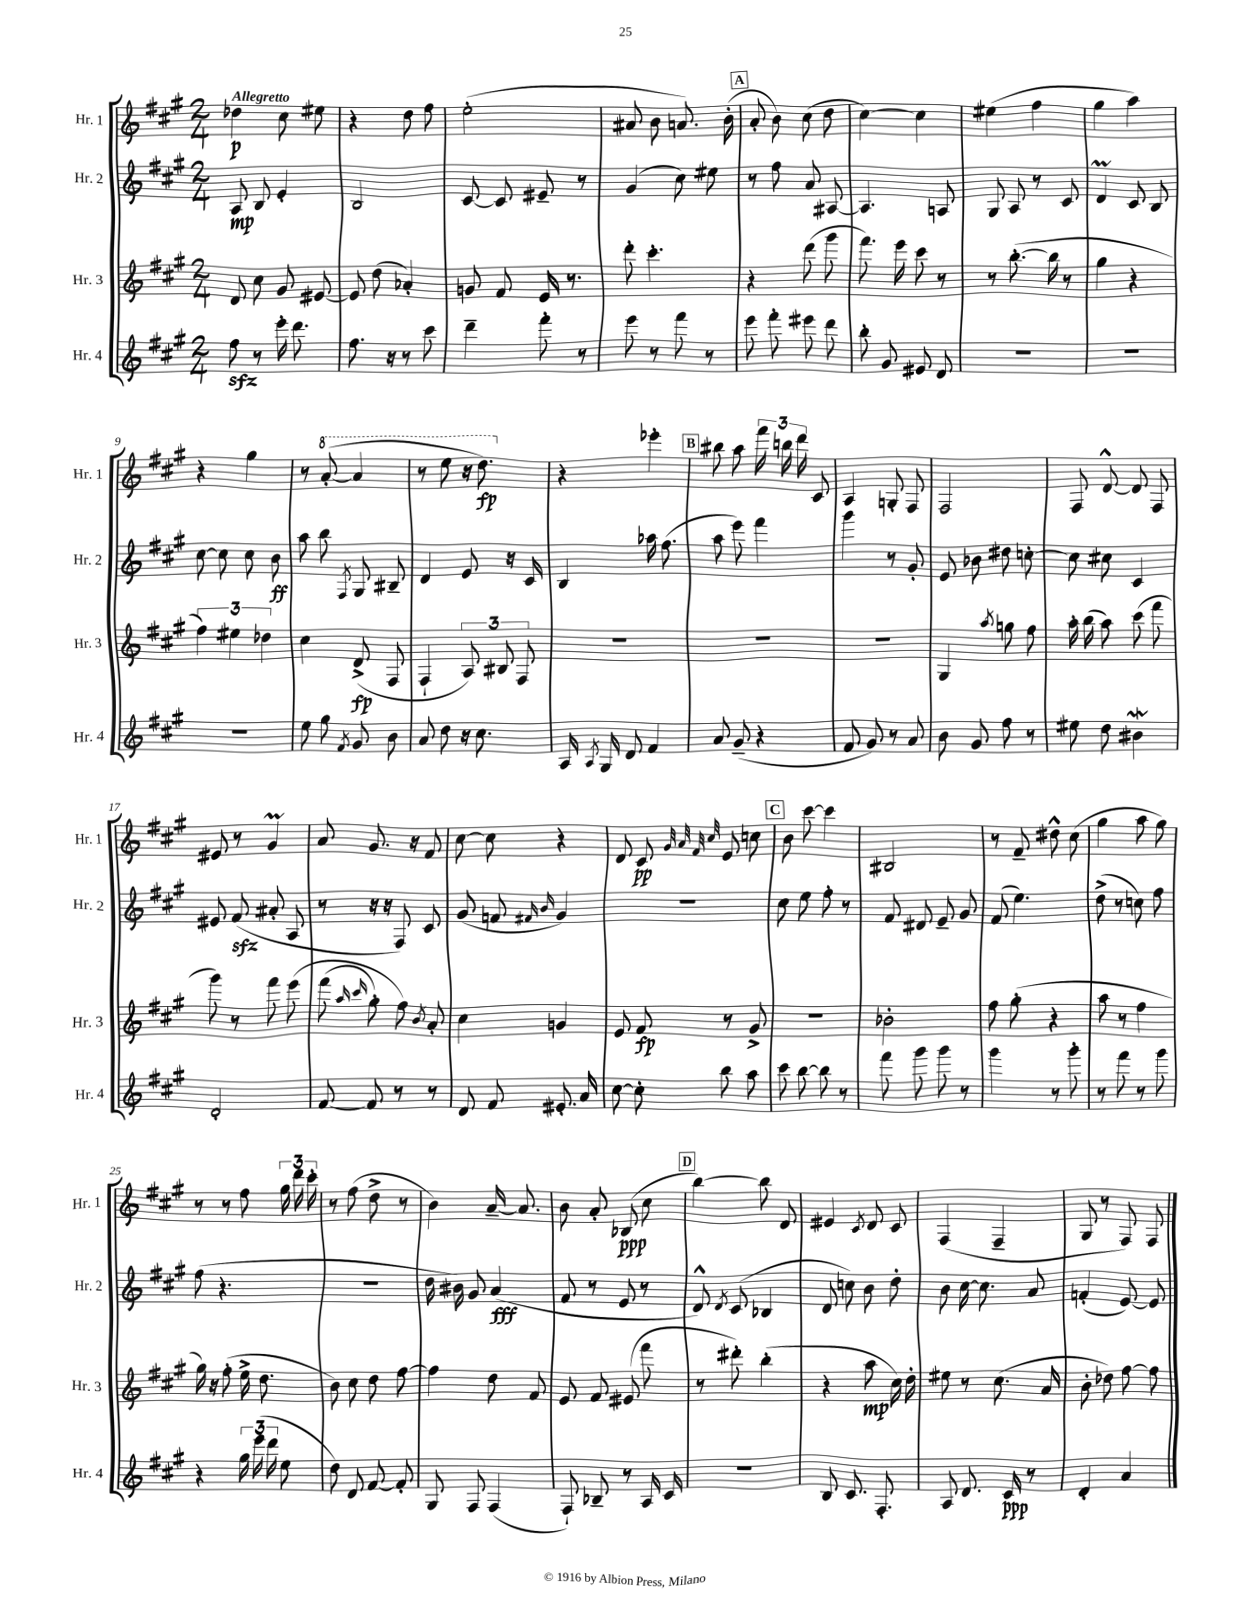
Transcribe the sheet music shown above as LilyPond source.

<<
\new StaffGroup <<
\new Staff = "s0" \with { instrumentName = "Hr. 1" shortInstrumentName = "Hr. 1" } {
    \clef treble \key a \major \numericTimeSignature \time 2/4 \tempo "Allegretto"
    \autoBeamOff des''4\p cis''8 eis''8 |
    r4 d''8 fis''8 |
    e''2-.( |
    ais'8 b'8 a'8.) b'16-.( |
    \mark \markup { \box "A" } a'8-. b'8) cis''8( d''8 |
    cis''4~) cis''4 |
    eis''4( fis''4 |
    gis''4 a''4) |
    r4 gis''4 |
    r8 \ottava #1 a''8~-.( a''4 |
    r8 e'''8 r16 d'''8.\fp) \ottava #0 |
    r4 ees'''4-. |
    \mark \markup { \box "B" } bis''8 a''8 \tuplet 3/2 { fis'''16 b''16 d'''16 } cis'8 |
    a4 g8-. fis8 |
    fis2 |
    fis8 d'8~-^ d'8 fis8 |
    eis'8 r8 gis'4\prall |
    a'8 gis'8. r16 fis'8 |
    cis''8~ cis''8 r4 |
    d'8 cis'8\pp \grace { gis'32 a'32 fis'32 cis''32 } e'8 c''8 |
    \mark \markup { \box "C" } b'8 cis'''8~ cis'''4 |
    bis2 |
    r8 fis'8-- dis''8-^ cis''8( |
    gis''4 a''8 gis''8) |
    r8 r8 fis''8 \tuplet 3/2 { gis''16 d'''16 cis'''16-. } |
    r8 fis''8( d''8-> r8 |
    b'4) a'16~-- a'8. |
    b'8 a'8-. bes8\ppp( cis''8 |
    \mark \markup { \box "D" } b''4~) b''8 d'8 |
    eis'4 \acciaccatura { cis'8 } d'8 cis'8 |
    fis4( fis4-- |
    gis8 r8 fis8) fis8 \bar "|." |
}
\new Staff = "s1" \with { instrumentName = "Hr. 2" shortInstrumentName = "Hr. 2" } {
    \clef treble \key a \major \numericTimeSignature \time 2/4
    \autoBeamOff a8\mp b8 e'4-. |
    b2 |
    cis'8~ cis'8 eis'8-- r8 |
    gis'4( cis''8) eis''8 |
    \mark \markup { \box "A" } r8 fis''8 a'8 ais8~ |
    ais4. a8 |
    gis8 a8 r8 cis'8 |
    d'4\prall cis'8 b8 |
    cis''8~ cis''8 cis''8 b'8\ff |
    a''8 b''8 \acciaccatura { fis8 } gis8 bis8-- |
    d'4 e'8 r16 cis'16 |
    b4 aes''16 fis''8.( |
    \mark \markup { \box "B" } a''8 e'''8) fis'''4 |
    gis'''4 r8 gis'8-. |
    e'8 bes'8 dis''8 c''8~-. |
    c''8 cis''8 cis'4 |
    eis'8 fis'8\sfz( ais'8-. a8 |
    r8 r16 r16 fis8) cis'8 |
    gis'8( f'8 \grace { fis'16 b'16 } gis'4) |
    R2 |
    \mark \markup { \box "C" } cis''8 e''8 fis''8-. r8 |
    fis'8 dis'8 e'8-- gis'8 |
    fis'8( e''4.) |
    d''8->( r8 c''8) fis''8 |
    fis''8( r4. |
    r2 |
    d''16 bis'16) gis'8 a'4\fff( |
    fis'8 r8 e'8 r8 |
    \mark \markup { \box "D" } d'8-^) \acciaccatura { d'8 } cis'8( bes4 |
    d'8 c''8) b'8 d''8-. |
    b'8 cis''16~ cis''8. a'8 |
    f'4-.( e'8~) e'8 \bar "|." |
}
\new Staff = "s2" \with { instrumentName = "Hr. 3" shortInstrumentName = "Hr. 3" } {
    \clef treble \key a \major \numericTimeSignature \time 2/4
    \autoBeamOff d'8 cis''8 gis'8 eis'8~ |
    eis'8 d''8( aes'4-.) |
    g'8 fis'8 e'16 r8. |
    d'''8-. cis'''4.-. |
    \mark \markup { \box "A" } r4 d'''8( gis'''8 |
    fis'''8.) e'''16 cis'''8 r8 |
    r8 b''8.~-.( b''16 r8 |
    gis''4 r4 |
    \tuplet 3/2 { fis''4) eis''4 des''4 } |
    cis''4 d'8->\fp( fis8 |
    fis4-! \tuplet 3/2 { a8) bis8 fis8 } |
    R2 |
    \mark \markup { \box "B" } R2 |
    R2 |
    gis4 \acciaccatura { a''8 } g''8 fis''8 |
    a''16-. b''16( a''8) cis'''8( fis'''8 |
    gis'''8) r8 fis'''8 e'''8\( |
    fis'''8( \grace { a''16 cis'''16 } gis''8-.) fis''8\) \acciaccatura { b'8 } a'8-. |
    cis''4 g'4 |
    e'8 fis'8\fp r8 gis'8-> |
    \mark \markup { \box "C" } r2 |
    bes'2-. |
    fis''8 gis''8-.( r4 |
    a''8 r8 fis''4 |
    gis''16) r16 fis''8-.( e''16-> d''8. |
    b'8) cis''8 d''8 fis''8~ |
    fis''4 d''8 fis'8 |
    e'8 fis'8 eis'8( fis'''8 |
    \mark \markup { \box "D" } r8 dis'''8-.) b''4-.( |
    r4 a''8\mp cis''16) d''16-. |
    eis''8 r8 cis''8.( a'16 |
    b'8-. des''8) fis''8~ fis''8 \bar "|." |
}
\new Staff = "s3" \with { instrumentName = "Hr. 4" shortInstrumentName = "Hr. 4" } {
    \clef treble \key a \major \numericTimeSignature \time 2/4
    \autoBeamOff fis''8\sfz r8 e'''16-. d'''8. |
    fis''8. r16 r8 cis'''8 |
    d'''4-- fis'''8-. r8 |
    e'''8 r8 fis'''8 r8 |
    \mark \markup { \box "A" } e'''8 fis'''8-. eis'''8 d'''8 |
    b''8-. gis'8 eis'8 d'8 |
    R2 |
    R2 |
    R2 |
    e''8 gis''8 \acciaccatura { fis'8 } gis'8 b'8 |
    a'8 d''8 r16 cis''8. |
    a16 \acciaccatura { a8 } gis16 d'8 fis'4 |
    \mark \markup { \box "B" } a'8 gis'8--( r4 |
    fis'8 gis'8) r8 a'8 |
    b'8 gis'8 fis''8 r8 |
    eis''8 d''8 bis'4\mordent |
    d'2-. |
    fis'8~ fis'8 r8 r8 |
    d'8 fis'8 eis'8.-. a'16 |
    cis''8~ cis''8-. b''8 a''8 |
    \mark \markup { \box "C" } cis'''8 b''8~ b''8 r8 |
    fis'''8 gis'''8 gis'''8 r8 |
    gis'''4 r8 gis'''8-. |
    r8 fis'''8 r8 gis'''8 |
    r4 \tuplet 3/2 { gis''16 e'''16( d'''16 } e''8 |
    d''8) d'8 fis'8~ fis'8-. |
    gis8 fis8 fis4( |
    fis8-!) bes8-- r8 a16 cis'16 |
    \mark \markup { \box "D" } r2 |
    b8 cis'8. fis8.-. |
    a8 d'8. cis'16\ppp r8 |
    d'4-. a'4 \bar "|." |
}
>>
>>
